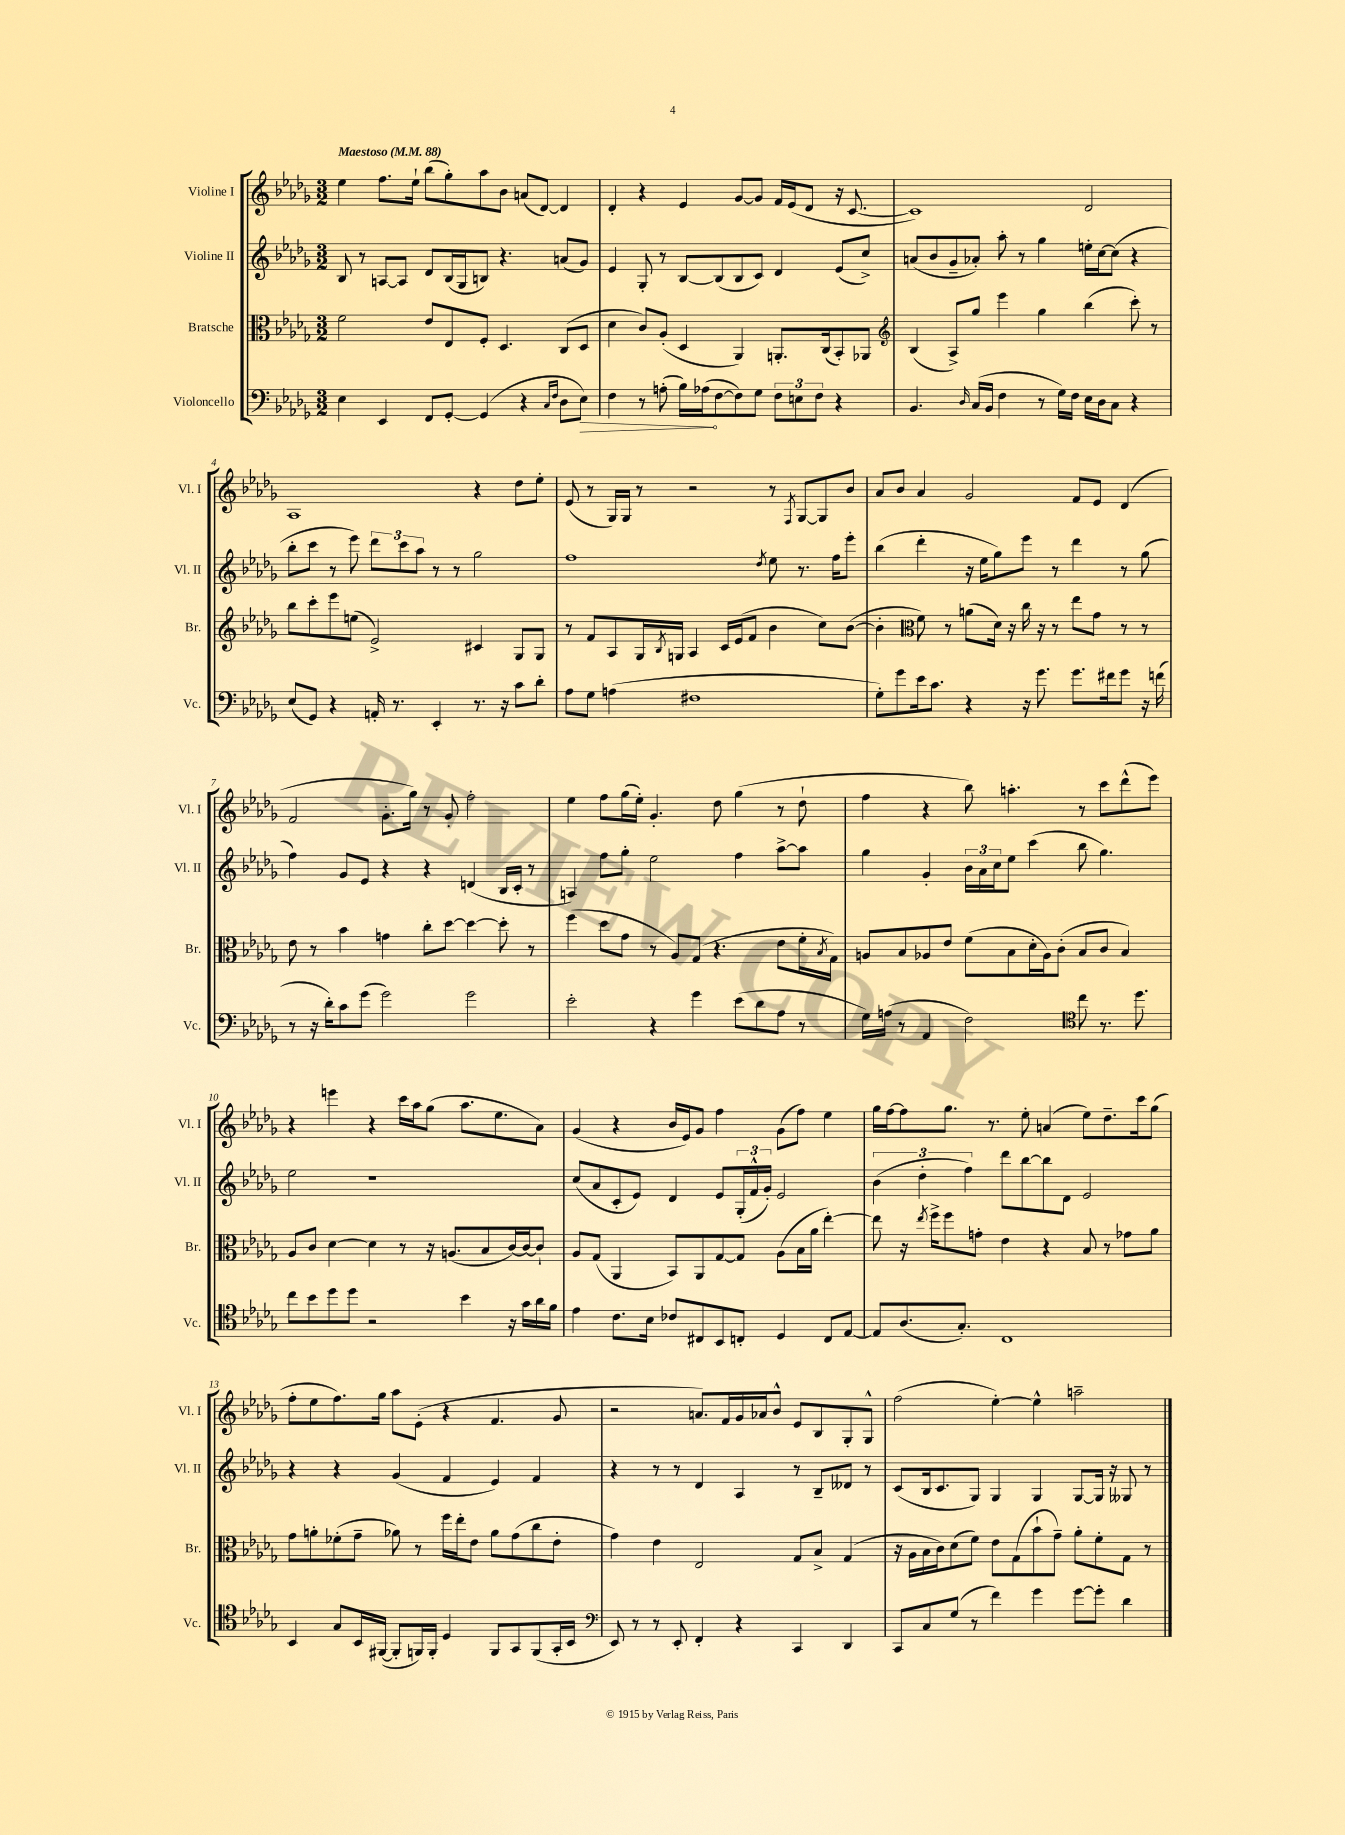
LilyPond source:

<<
\new StaffGroup <<
\new Staff = "s0" \with { instrumentName = "Violine I" shortInstrumentName = "Vl. I" } {
    \clef treble \key des \major \numericTimeSignature \time 3/2 \tempo "Maestoso" 4 = 88
    ees''4 f''8. ees''16-! bes''8( ges''8-.) aes''8 bes'8 a'8( des'8~) des'4 |
    des'4-. r4 ees'4 ges'8~ ges'8 f'16 ees'16( des'8 r16 c'8.~ |
    c'1) des'2 |
    aes1 r4 des''8 ees''8-. |
    ees'8( r8 ges16) ges16 r8 r2 r8 \acciaccatura { f8 } ges8~ ges8 bes'8 |
    aes'8 bes'8 aes'4 ges'2 f'8 ees'8 des'4( |
    f'2 ges'8.-. ges''16) r8 ges'8-. f''2-. |
    ees''4 f''8 ges''16( ees''16-.) ges'4.-. des''8 ges''4( r8 des''8-! |
    f''4 r4 bes''8) a''4.-. r8 c'''8 des'''8-^( ees'''8) |
    r4 e'''4 r4 c'''16 aes''16 ges''8( aes''8. ees''8. aes'8) |
    ges'4( r4 bes'16 ees'16) ges'8 f''4 ges'8( f''8) ees''4 |
    ges''16 f''16~ f''8 ges''8. r8. ees''8-. a'4( ees''8) des''8.-- c'''16 ges''8( |
    f''8-. ees''8 f''8.) ges''16 aes''8 ees'8-.( r4 f'4. ges'8 |
    r2 a'8.) f'16 ges'16 aes'16 bes'8-^ ees'8 bes8 ges8-. ges8-^ |
    f''2( ees''4~-.) ees''4-^ a''2-- \bar "|." |
}
\new Staff = "s1" \with { instrumentName = "Violine II" shortInstrumentName = "Vl. II" } {
    \clef treble \key des \major \numericTimeSignature \time 3/2
    bes8 r8 a8~ a8 des'8 bes16( ges16 b8) r4. a'8( ges'8) |
    ees'4 ges8-. r8 bes8~ bes8( bes8 c'8) des'4 ees'8( c''8->) |
    a'8( bes'8 ges'8-- aes'8-.) aes''8-. r8 ges''4 e''16-. c''16~ c''8( r4 |
    bes''8-. c'''8 r8 ees'''8) \tuplet 3/2 { des'''8 c'''8 aes''8 } r8 r8 ges''2 |
    f''1 \acciaccatura { des''8 } ees''8 r8. f''16 ees'''8-. |
    bes''4( des'''4-. r16 ees''16 ges''8) ees'''8 r8 des'''4 r8 ges''8( |
    f''4) ges'8 ees'8 r4 r4 d'4( bes16 c'16-. r8 |
    a4) f''8 ges''8-. ees''2 f''4 aes''8~-> aes''8 |
    ges''4 ges'4-. \tuplet 3/2 { bes'16 aes'16 c''16 } ees''8 c'''4( bes''8 ges''4.) |
    ees''2 r1 |
    c''8( aes'8 c'8-. ees'8) des'4 ees'8 \tuplet 3/2 { ges16-.( f'16-^ ges'16-.) } ees'2 |
    \tuplet 3/2 { bes'4( des''4-. f''4) } des'''8 bes''8~ bes''8 des'8 ees'2 |
    r4 r4 ges'4( f'4 ees'4) f'4 |
    r4 r8 r8 des'4 aes4 r8 bes8-- deses'8 r8 |
    c'8( bes16 c'8. ges8) ges4 ges4 ges8~ ges16 r16 geses8 r8 \bar "|." |
}
\new Staff = "s2" \with { instrumentName = "Bratsche" shortInstrumentName = "Br." } {
    \clef alto \key des \major \numericTimeSignature \time 3/2
    f'2 ees'8 ees8 f8-. des4. c8( des8 |
    des'4 c'8) aes8-.( des4 aes,4) a,8.-. c16( bes,8-.) aes,8 |
    \clef treble bes4( aes8->) ges''8 ees'''4 ges''4 bes''4( c'''8-.) r8 |
    bes''8 c'''8-. ees'''8 e''8( ees'2->) cis'4 ges8 ges8 |
    r8 f'8 aes8 ges16 \acciaccatura { bes8 } g16 aes4 c'16 ees'16( f'8 bes'4 c''8) bes'8~( |
    bes'4-. \clef alto f'8) r8 a'8( des'16) r16 c''16 r16 r8 ees''8 ges'8 r8 r8 |
    ees'8 r8 bes'4 g'4 c''8-. des''8~ des''4~ des''8-. r8 |
    f''4( des''8 ges'8 r8 aes8) ges8( r4. ees'8 f'16-. \acciaccatura { bes8 } ges16) |
    a8 bes8 aes8 ees'8 f'8( bes8 des'16-. aes16) c'8-.( bes8 c'8 bes4) |
    aes8 c'8 des'4~ des'4 r8 r16 a8.( bes8 c'16~) c'16~ c'8-! |
    aes8 ges8( aes,4 bes,8) aes,8 ges8~ ges8 aes8( bes16 aes'16 ees''4~-.) |
    ees''8 r16 \acciaccatura { ees''8 } f''16-> f''8 g'8-. ees'4 r4 bes8 r8 ges'8 aes'8 |
    ges'8 a'8-. fes'8-.( ges'8-- aes'8) r8 f''16 ees''16-. ees'8 aes'8 ges'8( c''8 ees'8-. |
    ges'4) ees'4 ees2 ges8 bes8-> ges4( |
    r16 aes16 bes16 c'16) des'8( f'8) ees'8 ges8( bes'8-! ges'8--) aes'8-. f'8-. ges8 r8 \bar "|." |
}
\new Staff = "s3" \with { instrumentName = "Violoncello" shortInstrumentName = "Vc." } {
    \clef bass \key des \major \numericTimeSignature \time 3/2
    ees4 ees,4 f,8 ges,8~-. ges,4( r4 \grace { c16 f16 } des8 \once \override Hairpin.circled-tip = ##t ees8\>) |
    f4 r8 a8-.( bes16) aes16\!( f8~ f8) ges8 \tuplet 3/2 { f8 e8 f8 } r4 |
    bes,4. \grace { des16 } c16( bes,16 f4 r8 ges16) f16 ees16 des16 c8 r4 |
    ees8( ges,8) r4 a,16-. r8. ees,4-. r8. r16 c'8 des'8-. |
    aes8 ges8 a4( fis1 |
    ges8-.) ges'8 ees'16 c'8. r4 r16 ges'8. ges'8. fis'16 ges'8 r16 f'16( |
    r8 r16 des'16-.) c'8 ges'8( ges'2) ges'2 |
    ees'2-. r4 ges'4 ees'8( des'8 aes8 r8 |
    ges16) a16( r8 aes,4 f2) \clef tenor c''8 r8. des''8. |
    c''8 bes'8 des''8 des''8 r2 bes'4 r16 ges'16 aes'16 f'16 |
    ees'4 c'8. bes16 ces'8 cis8 bes,8 c8-. des4 c8 ees8~ |
    ees8 aes8.( ges8.-.) c1 |
    bes,4 ges8 bes,16 fis,16~( fis,8-. f,16) f,16-. des4 f,8 ges,8 f,8( ges,16-. bes,16 |
    \clef bass ees,8) r8 r8 ees,8-. f,4-. r4 c,4 des,4 |
    c,8 c8 ges8( r8 f'4) ges'4 ges'8~ ges'8-. des'4 \bar "|." |
}
>>
>>
